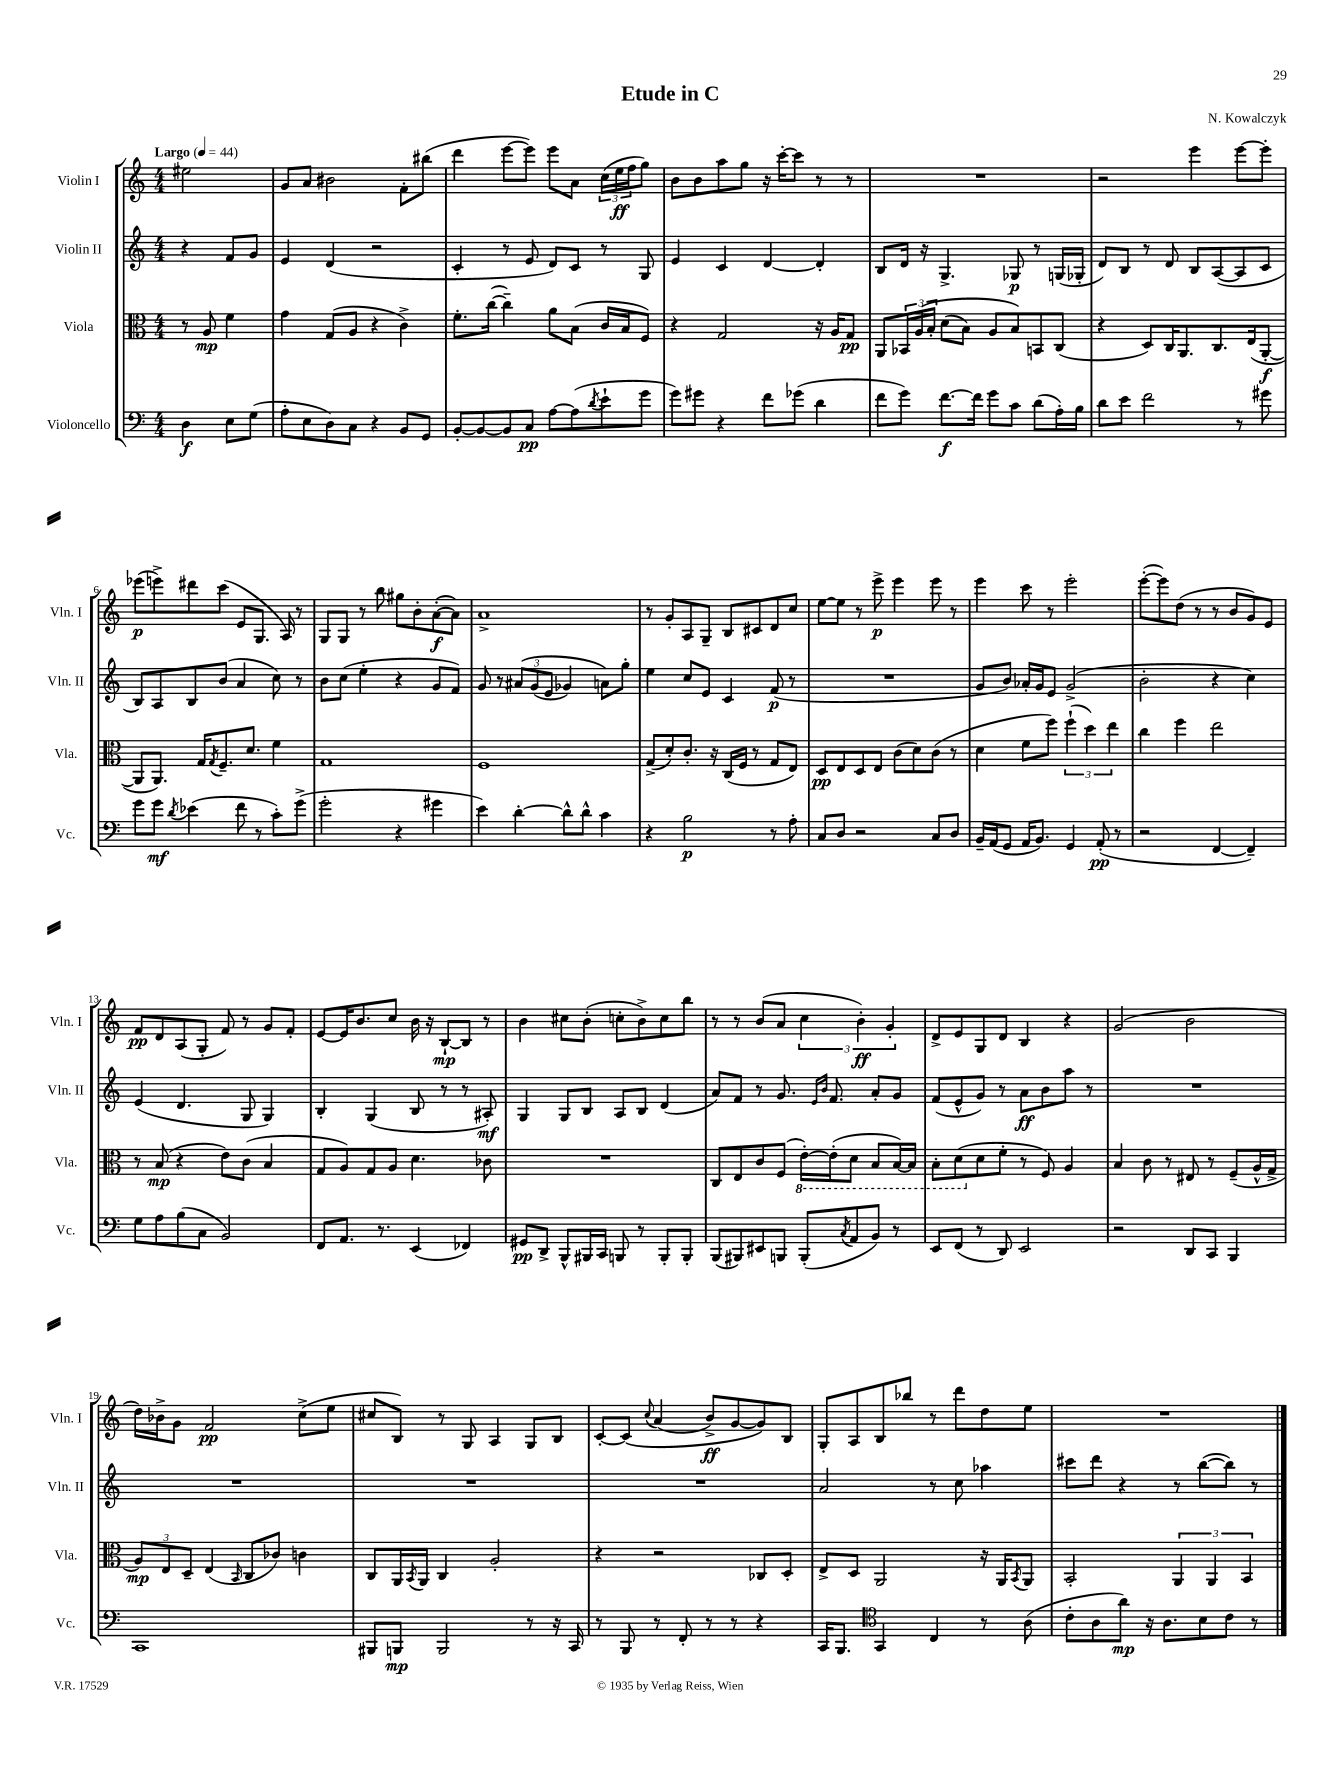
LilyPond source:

\header { title = "Etude in C" composer = "N. Kowalczyk" }
<<
\new StaffGroup <<
\new Staff = "s0" \with { instrumentName = "Violin I" shortInstrumentName = "Vln. I" } {
    \clef treble \key c \major \numericTimeSignature \time 4/4 \partial 2 \tempo "Largo" 4 = 44
    eis''2 |
    g'8 a'8 bis'2 f'8-. bis''8( |
    d'''4 e'''8~ e'''8) e'''8 a'8 \tuplet 3/2 { c''16( e''16\ff f''16 } g''8) |
    b'8 b'8 a''8 g''8 r16 c'''16~-. c'''8 r8 r8 |
    R1 |
    r2 e'''4 e'''8~ e'''8-. |
    ees'''8\p( e'''8->) dis'''8 c'''8( e'8 g8. a16) r8 |
    g8 g8 r8 b''8 gis''8 b'8-. a'8~-.\f( a'8) |
    a'1-> |
    r8 g'8-. a8 g8-- b8 cis'8 d'8 c''8 |
    e''8~ e''8 r8 e'''8->\p e'''4 e'''8 r8 |
    e'''4 c'''8 r8 e'''2-. |
    e'''8~-.( e'''8) d''8( r8 r8 b'8 g'8) e'8 |
    f'8\pp d'8 a8( g8-. f'8) r8 g'8 f'8-. |
    e'8~ e'16 b'8. c''8 b'16 r16 b8~-!\mp b8 r8 |
    b'4 cis''8 b'8-.( c''8-. b'8->) c''8 b''8 |
    r8 r8 b'8( a'8 \tuplet 3/2 { c''4 b'4-.\ff) g'4-. } |
    d'8-> e'8 g8 d'8 b4 r4 |
    g'2( b'2 |
    d''16) bes'16-> g'8 f'2\pp c''8->( e''8 |
    cis''8 b8) r8 g8 a4 g8 b8 |
    c'8~-. c'8\( \appoggiatura { c''8 } a'4( b'8->\ff) g'8~ g'8\) b8 |
    g8-. a8 b8 bes''8 r8 d'''8 d''8 e''8 |
    R1 \bar "|." |
}
\new Staff = "s1" \with { instrumentName = "Violin II" shortInstrumentName = "Vln. II" } {
    \clef treble \key c \major \numericTimeSignature \time 4/4 \partial 2
    r4 f'8 g'8 |
    e'4 d'4( r2 |
    c'4-. r8 e'8 d'8) c'8 r8 g8 |
    e'4 c'4 d'4~ d'4-. |
    b8 d'16 r16 g4.-> ges8\p r8 g16( ges16-. |
    d'8) b8 r8 d'8 b8 a8~( a8 c'8 |
    b8) a8 b8 b'8( a'4 c''8) r8 |
    b'8 c''8( e''4-. r4 g'8 f'8) |
    g'8 r8 \tuplet 3/2 { ais'8\( g'8( e'8 } ges'4) a'8\) g''8-. |
    e''4 c''8 e'8 c'4 f'8\p( r8 |
    R1 |
    g'8 b'8) aes'16-. g'16 e'8 g'2->( |
    b'2-. r4 c''4) |
    e'4( d'4. g8 g4) |
    b4-. g4( b8 r8 r8 ais8-.\mf) |
    g4 g8 b8 a8 b8 d'4( |
    a'8) f'8 r8 g'8. \grace { e'16 b'16 } f'8. a'8-. g'8 |
    f'8( e'8-^ g'8) r8 a'8\ff b'8 a''8 r8 |
    R1 |
    R1 |
    R1 |
    R1 |
    a'2 r8 c''8 aes''4 |
    cis'''8 d'''8 r4 r8 b''8~( b''8) r8 \bar "|." |
}
\new Staff = "s2" \with { instrumentName = "Viola" shortInstrumentName = "Vla." } {
    \clef alto \key c \major \numericTimeSignature \time 4/4 \partial 2
    r8 a8\mp f'4 |
    g'4 g8( a8 r4 c'4->) |
    f'8.-. c''16~( c''4--) a'8 b8( c'16 b16 f8) |
    r4 g2 r16 a16 g8\pp |
    a,8 \tuplet 3/2 { bes,16 a16\( b16-. } d'8( b8) a8 b8\) b,8 c8( |
    r4 d8) c16 a,8. c8. e16( a,8~-.\f |
    a,8 a,8.) g16 \acciaccatura { g8 } f8.-- d'8. f'4 |
    g1 |
    f1 |
    g8->( d'8-.) c'8.-. r16 c16( f16 r8 g8 e8) |
    d8\pp e8 d8 e8 c'8( d'8) c'8( r8 |
    d'4 f'8 f''8) \tuplet 3/2 { f''4-!( d''4) e''4 } |
    c''4 f''4 e''2 |
    r8 b8\mp( r4 e'8) c'8( b4 |
    g8 a8) g8 a8 d'4. ces'8 |
    R1 |
    c8 e8 c'8 f8( \ottava #-1 e16~-.) e16-.( d8 b,8 b,16~) b,16 |
    b,8-. d8( \ottava #0 d'8 f'8-. r8 f8) a4 |
    b4 c'8 r8 eis8 r8 f8--( a16-^ g16-> |
    \tuplet 3/2 { a8\mp) e8 d8-- } e4( \grace { b,16 } c8 ces'8) c'4 |
    c8 a,16 \acciaccatura { b,8 } a,16 c4 a2-. |
    r4 r2 ces8 d8-. |
    e8-> d8 a,2 r16 a,16 \acciaccatura { b,8 } a,8 |
    b,2-. \tuplet 3/2 { a,4 a,4 b,4 } \bar "|." |
}
\new Staff = "s3" \with { instrumentName = "Violoncello" shortInstrumentName = "Vc." } {
    \clef bass \key c \major \numericTimeSignature \time 4/4 \partial 2
    d4\f e8 g8( |
    a8-. e8 d8) c8 r4 b,8 g,8 |
    b,8~-. b,8~ b,8 c8\pp a8~ a8( \acciaccatura { d'8 } e'8-! g'8 |
    g'8) gis'8 r4 f'8 ges'8( d'4 |
    f'8 g'8) f'8.~\f f'16 g'8 c'8 d'8( a16-.) b16 |
    d'8 e'8 f'2 r8 gis'8 |
    g'8 g'8\mf \acciaccatura { d'8 } ees'4( f'8 r8 c'8-.) g'8->( |
    g'2-. r4 gis'4 |
    e'4) d'4~-. d'8-^ d'8-^ c'4 |
    r4 b2\p r8 a8-. |
    c8 d8 r2 c8 d8 |
    b,16-- a,16( g,8 a,16 b,8.) g,4 a,8-.\pp( r8 |
    r2 f,4~ f,4--) |
    g8 a8 b8( c8 b,2) |
    f,8 a,8. r8. e,4( fes,4) |
    gis,8\pp d,8-> b,,8-^ bis,,16 c,16 b,,8 r8 b,,8-. b,,8-. |
    b,,8( bis,,8) eis,8 b,,8 b,,8-.( \acciaccatura { c8 } a,8 b,8) r8 |
    e,8 f,8( r8 d,8) e,2 |
    r2 d,8 c,8 b,,4 |
    c,1 |
    bis,,8 b,,8\mp b,,2 r8 r16 c,16 |
    r8 b,,8 r8 f,8-. r8 r8 r4 |
    c,16 b,,8. \clef tenor g,4 c4 r8 a8( |
    c'8-. a8 a'8\mp) r16 a8. b8 c'8 r8 \bar "|." |
}
>>
>>
